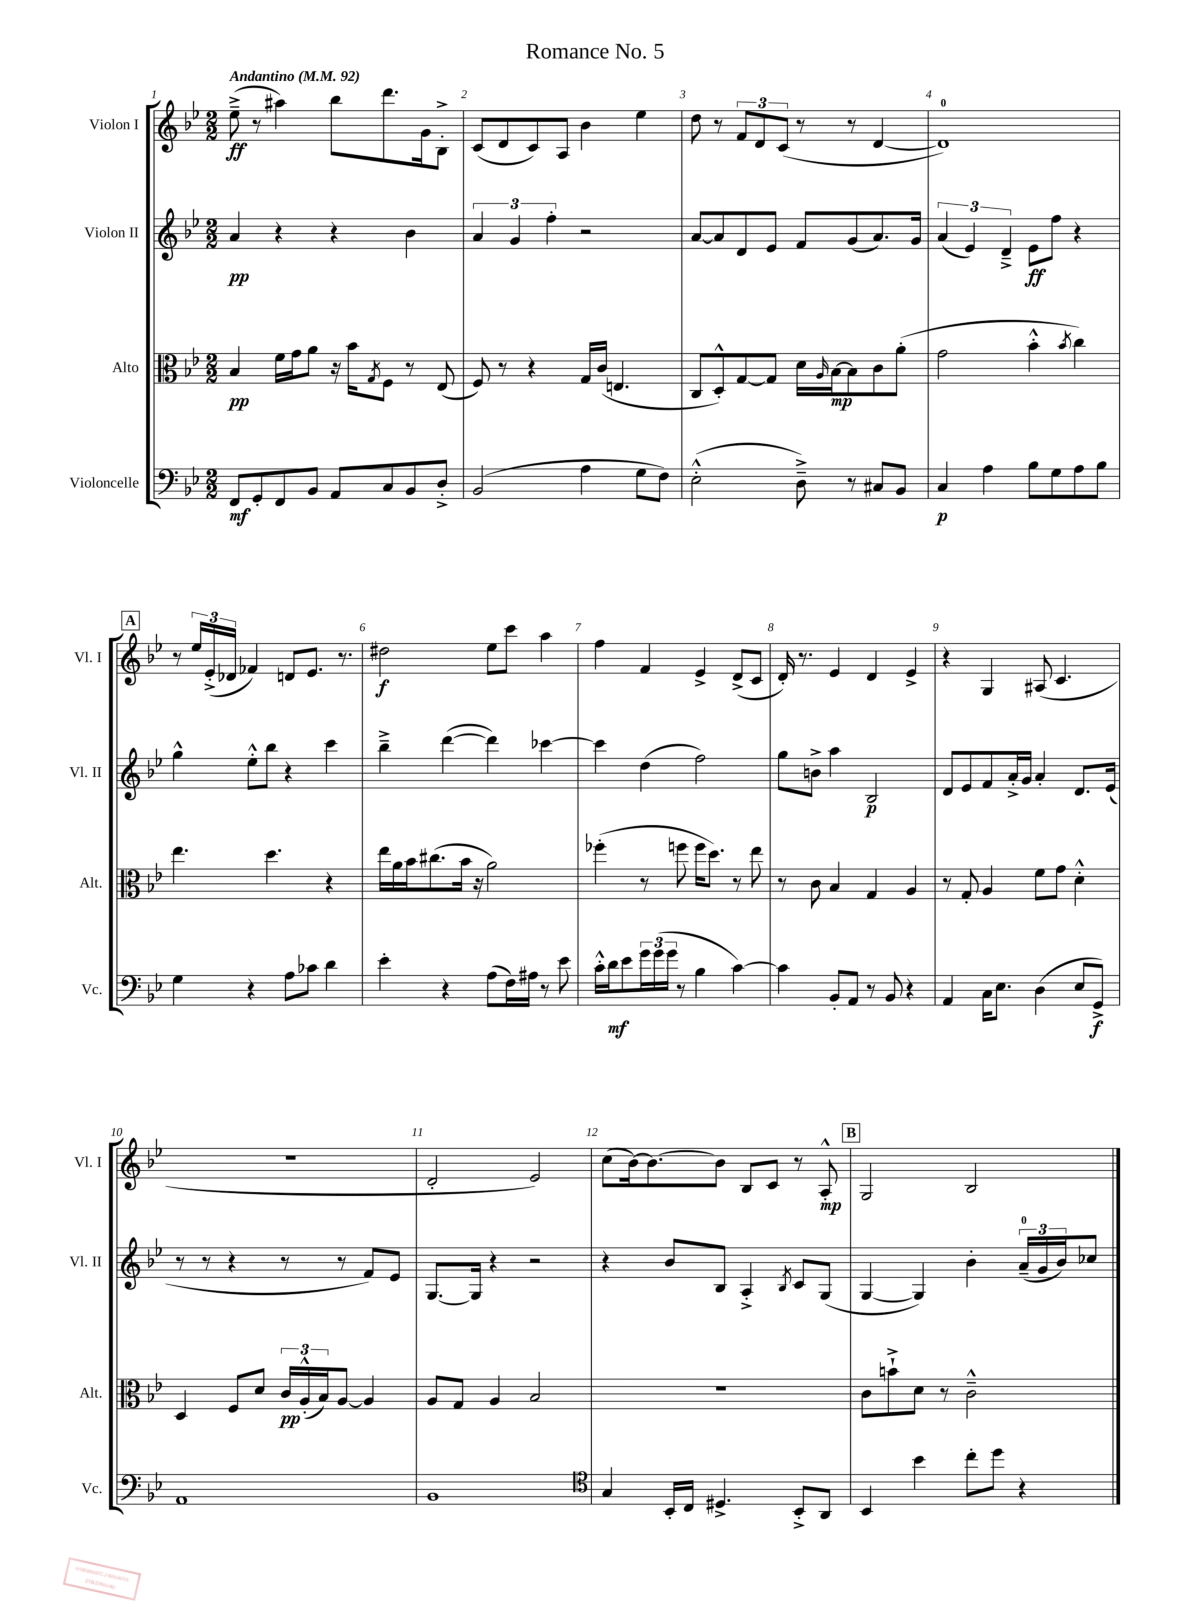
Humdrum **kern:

**kern	**kern	**kern	**kern
*staff4	*staff3	*staff2	*staff1
*clefF4	*clefC3	*clefG2	*clefG2
*k[b-e-]	*k[b-e-]	*k[b-e-]	*k[b-e-]
*M2/2	*M2/2	*M2/2	*M2/2
*MM92	*MM92	*MM92	*MM92
8FF	4B-	4a	(8ee-~^
8GG'	.	.	8r
8FF	16f	4r	4aa#)
.	16g	.	.
8BB-	8a	.	.
8AA	16r	4r	8bb-
.	16b-	.	.
.	8qG	.	.
8C	8F	.	8.ddd
8BB-	8r	4b-	.
.	.	.	16g
8D'^	(8E-	.	8B-'^
=	=	=	=
(2BB-	8F)	6a	(8c
.	8r	.	8d
.	.	6g	.
.	4r	.	8c)
.	.	6ff'	.
.	.	.	8A
4A	16G	2r	4b-
.	(16c	.	.
.	4.E	.	.
8G	.	.	4ee-
8F)	.	.	.
=	=	=	=
(2E-'^^	8C	[8a	8dd
.	8D'^^)	8a]	8r
.	[8G	8d	12f
.	.	.	12d
.	8G]	8e-	.
.	.	.	(12c
8D~^)	16d	8f	8r
.	16qqA	.	.
.	[16B-	.	.
8r	8B-]	(8g	8r
8C#	8c	8.a)	[4d
8BB-	(8a'	.	.
.	.	16g	.
=	=	=	=
4C	2g	(6a	1d])
.	.	6e-)	.
4A	.	.	.
.	.	6d~^	.
8B-	4b-'^^	8e-	.
8G	.	8ff	.
.	8qb-	.	.
8A	4cc)	4r	.
8B-	.	.	.
=	=	=	=
4G	4.ee-	4gg^^	8r
.	.	.	24ee-
.	.	.	(24e-'^
.	.	.	24d-
4r	.	8ee-'^^	4f-)
.	4.dd	8bb-	.
8A	.	4r	8d
8c-	.	.	8.e-
4d	4r	4ccc	.
.	.	.	8.r
=	=	=	=
4e-'	16ee-	4bb-~^	2dd#
.	16a	.	.
.	16b-	.	.
.	(8.cc#	.	.
4r	.	([4ddd	.
.	16b-	.	.
.	16r	.	.
(8A	2a)	4ddd])	8ee-
16F)	.	.	8ccc
16A#	.	.	.
8r	.	[4ccc-	4aa
8e-	.	.	.
=	=	=	=
16c'^^	(4ff-'	4ccc-]	4ff
16d	.	.	.
8e-	.	.	.
24g	8r	(4dd	4f
(24g	.	.	.
24g	.	.	.
8r	8ff	.	.
4B-	16ff	2ff)	4e-^
.	8.dd)	.	.
[4c)	8r	.	(8d^
.	8ee-	.	8c
=	=	=	=
4c]	8r	8gg	16d')
.	.	.	8.r
.	8c	8b^	.
8BB-'	4B-	4aa	4e-
8AA	.	.	.
8r	4G	2B-	4d
8BB-	.	.	.
4r	4A	.	4e-^
=	=	=	=
4AA	8r	8d	4r
.	8G'	8e-	.
16C	4A	8f	4G
8.E-	.	.	.
.	.	16a'^	.
.	.	16g	.
(4D	8f	4a'	(8A#
.	8g	.	4.c
8E-	4d'^^	8.d	.
8GG^)	.	.	.
.	.	(16e-	.
=	=	=	=
1AA	4D	8r	1r
.	.	8r	.
.	8F	4r	.
.	8d	.	.
.	24c	8r	.
.	(24A'^^	.	.
.	24B-)	.	.
.	[8A	8r	.
.	4A]	8f)	.
.	.	8e-	.
=	=	=	=
1BB-	8A	[8.G	2d'
.	8G	.	.
.	.	16G]	.
.	4A	4r	.
.	2B-	2r	2e-)
=	=	=	=
*clefC4	*	*	*
4G	1r	4r	(8cc
.	.	.	[16b-)
.	.	.	8.b-_
16BB-'	.	8b-	.
16C	.	.	.
4.D#^	.	8B-	8b-]
.	.	4A'^	8B-
.	.	.	8c
.	.	8qB-	.
8BB-'^	.	8c	8r
8AA	.	(8G	8A'^^
=	=	=	=
4BB-	8c	[4G	2G
.	8b`^	.	.
4b-	8d	4G])	.
.	8r	.	.
8cc'	2c~^^	4b-'	2B-
8dd	.	.	.
4r	.	(24a~	.
.	.	24g	.
.	.	24b-)	.
.	.	8cc-	.
==	==	==	==
*-	*-	*-	*-
